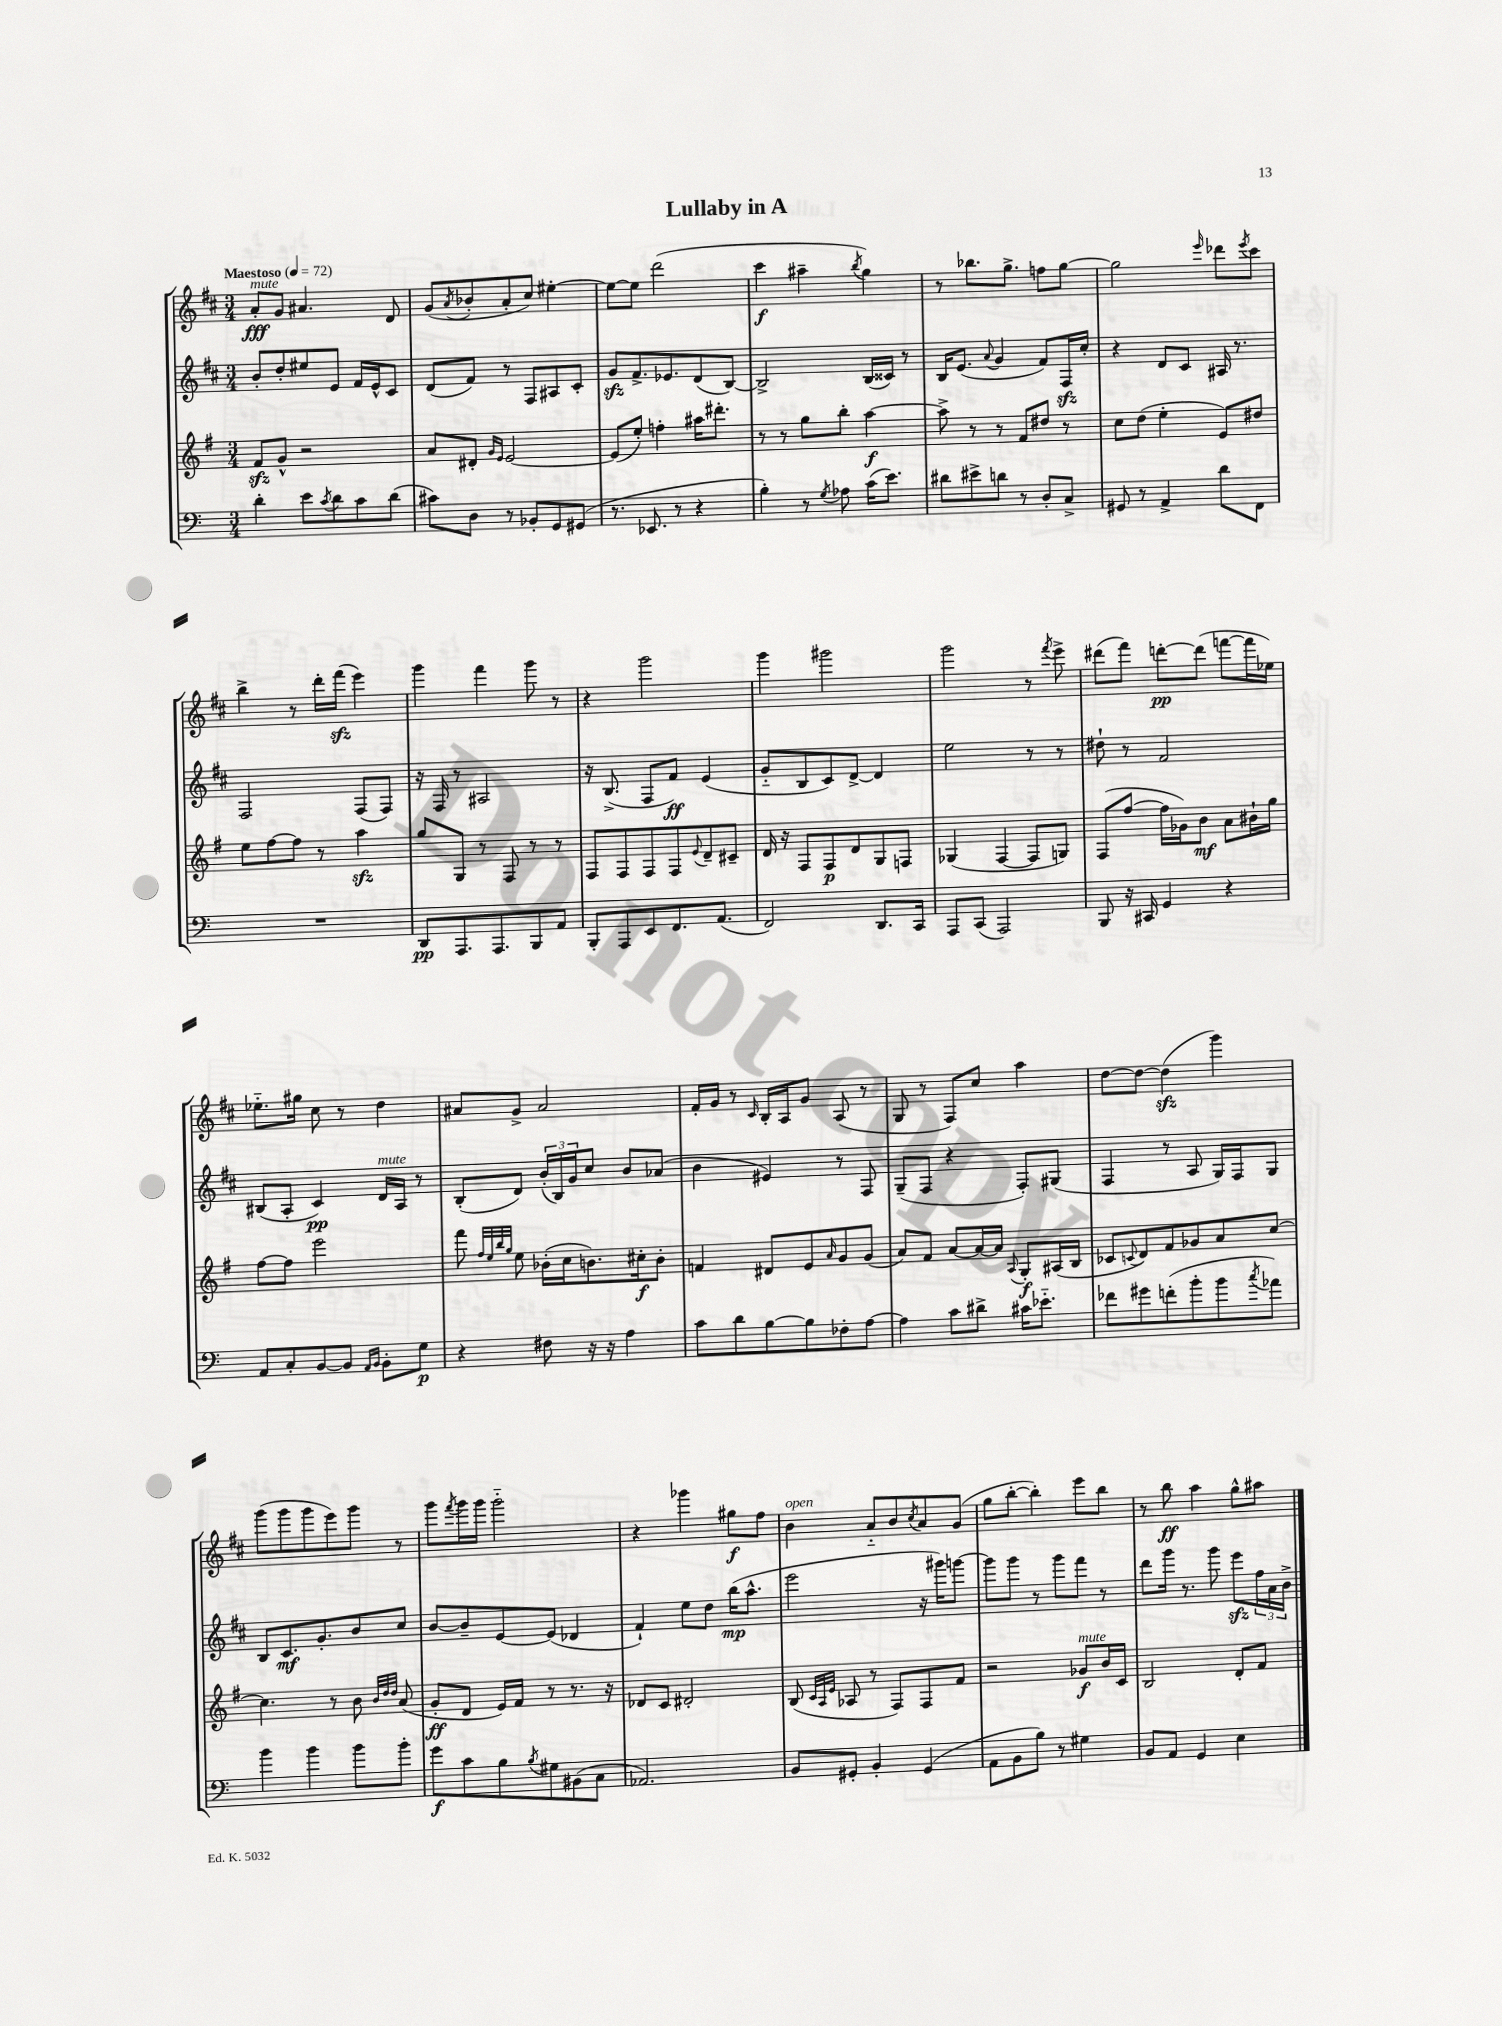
\header { title = "Lullaby in A" }
<<
\new StaffGroup <<
\new Staff = "s0" {
    \clef treble \key d \major \numericTimeSignature \time 3/4 \tempo "Maestoso" 4 = 72
    a'8-.\fff^\markup { \italic "mute" } g'8 ais'4. d'8 |
    g'8( \acciaccatura { a'8 } bes'8-. a'8-. cis''8) eis''4~-. |
    eis''8~ eis''8 d'''2( |
    cis'''4\f ais''4-- \acciaccatura { b''8 } g''4) |
    r8 bes''8. g''8.-> f''8 g''8~ |
    g''2 \grace { e'''16 } des'''8 \acciaccatura { e'''8 } cis'''8 |
    b''4-> r8 d'''16-. fis'''16\sfz( e'''4) |
    g'''4 fis'''4 g'''8 r8 |
    r4 g'''2 |
    g'''4 gis'''2 |
    g'''2 r8 \acciaccatura { fis'''8 } e'''8-> |
    dis'''8( fis'''8) d'''8~-.\pp d'''8( f'''8~ f'''16 ees''16) |
    ees''8.-_ gis''16 cis''8 r8 d''4 |
    ais'8 g'8-> ais'2 |
    fis'16-. g'16 r8 \grace { cis'16 } b16-. a16 g'8 a8( r8 |
    g8 r8 fis8) cis''8 a''4 |
    d''8~ d''8~ d''4\sfz( g'''4) |
    g'''8( g'''8 g'''8 e'''8) g'''8 r8 |
    g'''8 \acciaccatura { fis'''8 } g'''16 g'''16 g'''2-_ |
    r4 ges'''4 gis''8\f fis''8 |
    b'4^\markup { \italic "open" } a'8-_ b'8 \acciaccatura { cis''8 } a'8 g'8( |
    g''8 b''8~-. b''4-.) e'''8 b''8 |
    r8 b''8\ff a''4 g''8-^ ais''8 \bar "|." |
}
\new Staff = "s1" {
    \clef treble \key d \major \numericTimeSignature \time 3/4
    b'8-. d''8-. eis''8 e'8 fis'16 e'16-^ cis'8 |
    d'8( fis'8) r8 fis8 ais8 cis'8-. |
    g'8\sfz fis'8.-> ees'8. d'8( b8~) |
    b2-> b16( cisis'16) r8 |
    b16 e'8.( \appoggiatura { a'8 } g'4 fis'8) fis16\sfz cis''16-. |
    r4 d'8 cis'8 ais16 r8. |
    fis2 fis8( fis8) |
    r16 fis16 r8 ais2 |
    r16 b8.->( fis8 fis'8\ff) e'4( |
    g'8-_ b8 cis'8) d'8~-> d'4 |
    e''2 r8 r8 |
    dis''8-! r8 fis'2 |
    bis8( a8-. cis'4\pp) d'16^\markup { \italic "mute" } a16 r8 |
    b8-.( d'8) \tuplet 3/2 { b'16-.( b16) g'16 } cis''8 b'8 aes'8( |
    b'4 eis'4) r8 fis8 |
    g8--( fis8 r4 fis8-.) gis8( |
    fis4 r8 a8 g16) fis16 g8 |
    b8 cis'8.\mf g'8.-. b'8 cis''8 |
    b'8~ b'8-- e'8~ e'8( des'4 |
    fis'4-!) e''8 d''8 b''16\mp( a''8.-^ |
    e'''2 r16 gis'''16) g'''8~ |
    g'''8 g'''8 r8 g'''8 fis'''8 r8 |
    d'''8 g'''16 r8. g'''8 e'''8\sfz \tuplet 3/2 { fis''16 a'16 b'16-> } \bar "|." |
}
\new Staff = "s2" {
    \clef treble \key g \major \numericTimeSignature \time 3/4
    fis'8\sfz g'8-^ r2 |
    a'8 dis'8-. \grace { g'16 e'16 } e'2~ |
    e'8( e''8-.) f''4-. ais''16 dis'''8.-. |
    r8 r8 g''8 b''8-. a''4~\f |
    a''8-> r8 r8 fis'8 dis''8 r8 |
    c''8 d''8( e''4-. e'8) dis''8 |
    e''8 fis''8~ fis''8 r8 a''4\sfz |
    g''8 g8 r8 fis8 r8 r8 |
    fis8 fis8 fis8 fis8 \appoggiatura { e'8 } d'8-- cis'8-- |
    d'16 r16 fis8 fis8\p d'8 g8 f8 |
    ges4( fis4~ fis8 g8) |
    fis8( fis''8~ fis''16 ges'16) b'8\mf a'8 bis'16-! g''16 |
    fis''8~ fis''8 e'''2 |
    fis'''8 \grace { fis''32 e''32 b''32 g''32 } e''8 bes'16-.( c''16 b'8.) cis''16-.\f b'8-. |
    f'4 dis'8 e'8 \grace { a'16 } g'8 g'8( |
    a'8) fis'8 a'8~ a'16~ a'16 \appoggiatura { a8 } g8-.\f ais16( b16 |
    ces'8 \appoggiatura { c'8 } d'8) fis'8 ges'8 a'8 c''8~ |
    c''4. r8 b'8 \grace { b'32 d''32 d''32 } a'8( |
    g'8-.\ff d'8 e'16) fis'16 r8 r8. r16 |
    des'8 c'8 dis'2-. |
    b8( \grace { c'32 a32 e'32 } aes8 r8 fis8) fis8 fis'8 |
    r2 ges'8\f^\markup { \italic "mute" } b'16 c'16 |
    b2 d'8-. fis'8 \bar "|." |
}
\new Staff = "s3" {
    \clef bass \key c \major \numericTimeSignature \time 3/4
    d'4-. e'8 \acciaccatura { c'8 } d'8 c'8 d'8( |
    cis'8) d8 r8 bes,8-. g,8 gis,8( |
    r8. ees,8. r8 r4 |
    b4-.) r8 \acciaccatura { g8 } aes8 c'16( e'8.) |
    dis'8 eis'8-> d'8 r8 d8-. c8-> |
    gis,8 r8 a,4-> d'8 f,8 |
    R2. |
    d,8\pp a,,8. a,,8. b,,8 a,8 |
    b,,8-. a,,8 e,8 f,8. a,8.( |
    f,2) d,8. c,16 |
    a,,8 c,8( a,,2) |
    b,,8 r16 cis,16 g,4 r4 |
    a,8 c8-. b,8~ b,8 \grace { a,16 b,16 } b,8-. g8\p |
    r4 fis8 r16 r16 a4 |
    c'8 d'8 b8~ b8 fes8-. a8~ |
    a4 c'8 dis'8-> cis'16 ees'8.-_ |
    fes'8 gis'8 f'8-.( b'8-. b'8 \acciaccatura { c''8 } aes'8) |
    b'4 b'4 b'8 b'8-. |
    g'8\f c'8 b8 \acciaccatura { b8 } gis8 bis,8( c8 |
    aes,2.) |
    b,8 gis,8-. b,4-. gis,4( |
    a,8 b,8 b8) r8 gis4 |
    b,8 a,8 g,4 e4 \bar "|." |
}
>>
>>
\layout { \context { \Score \remove "Bar_number_engraver" } }
